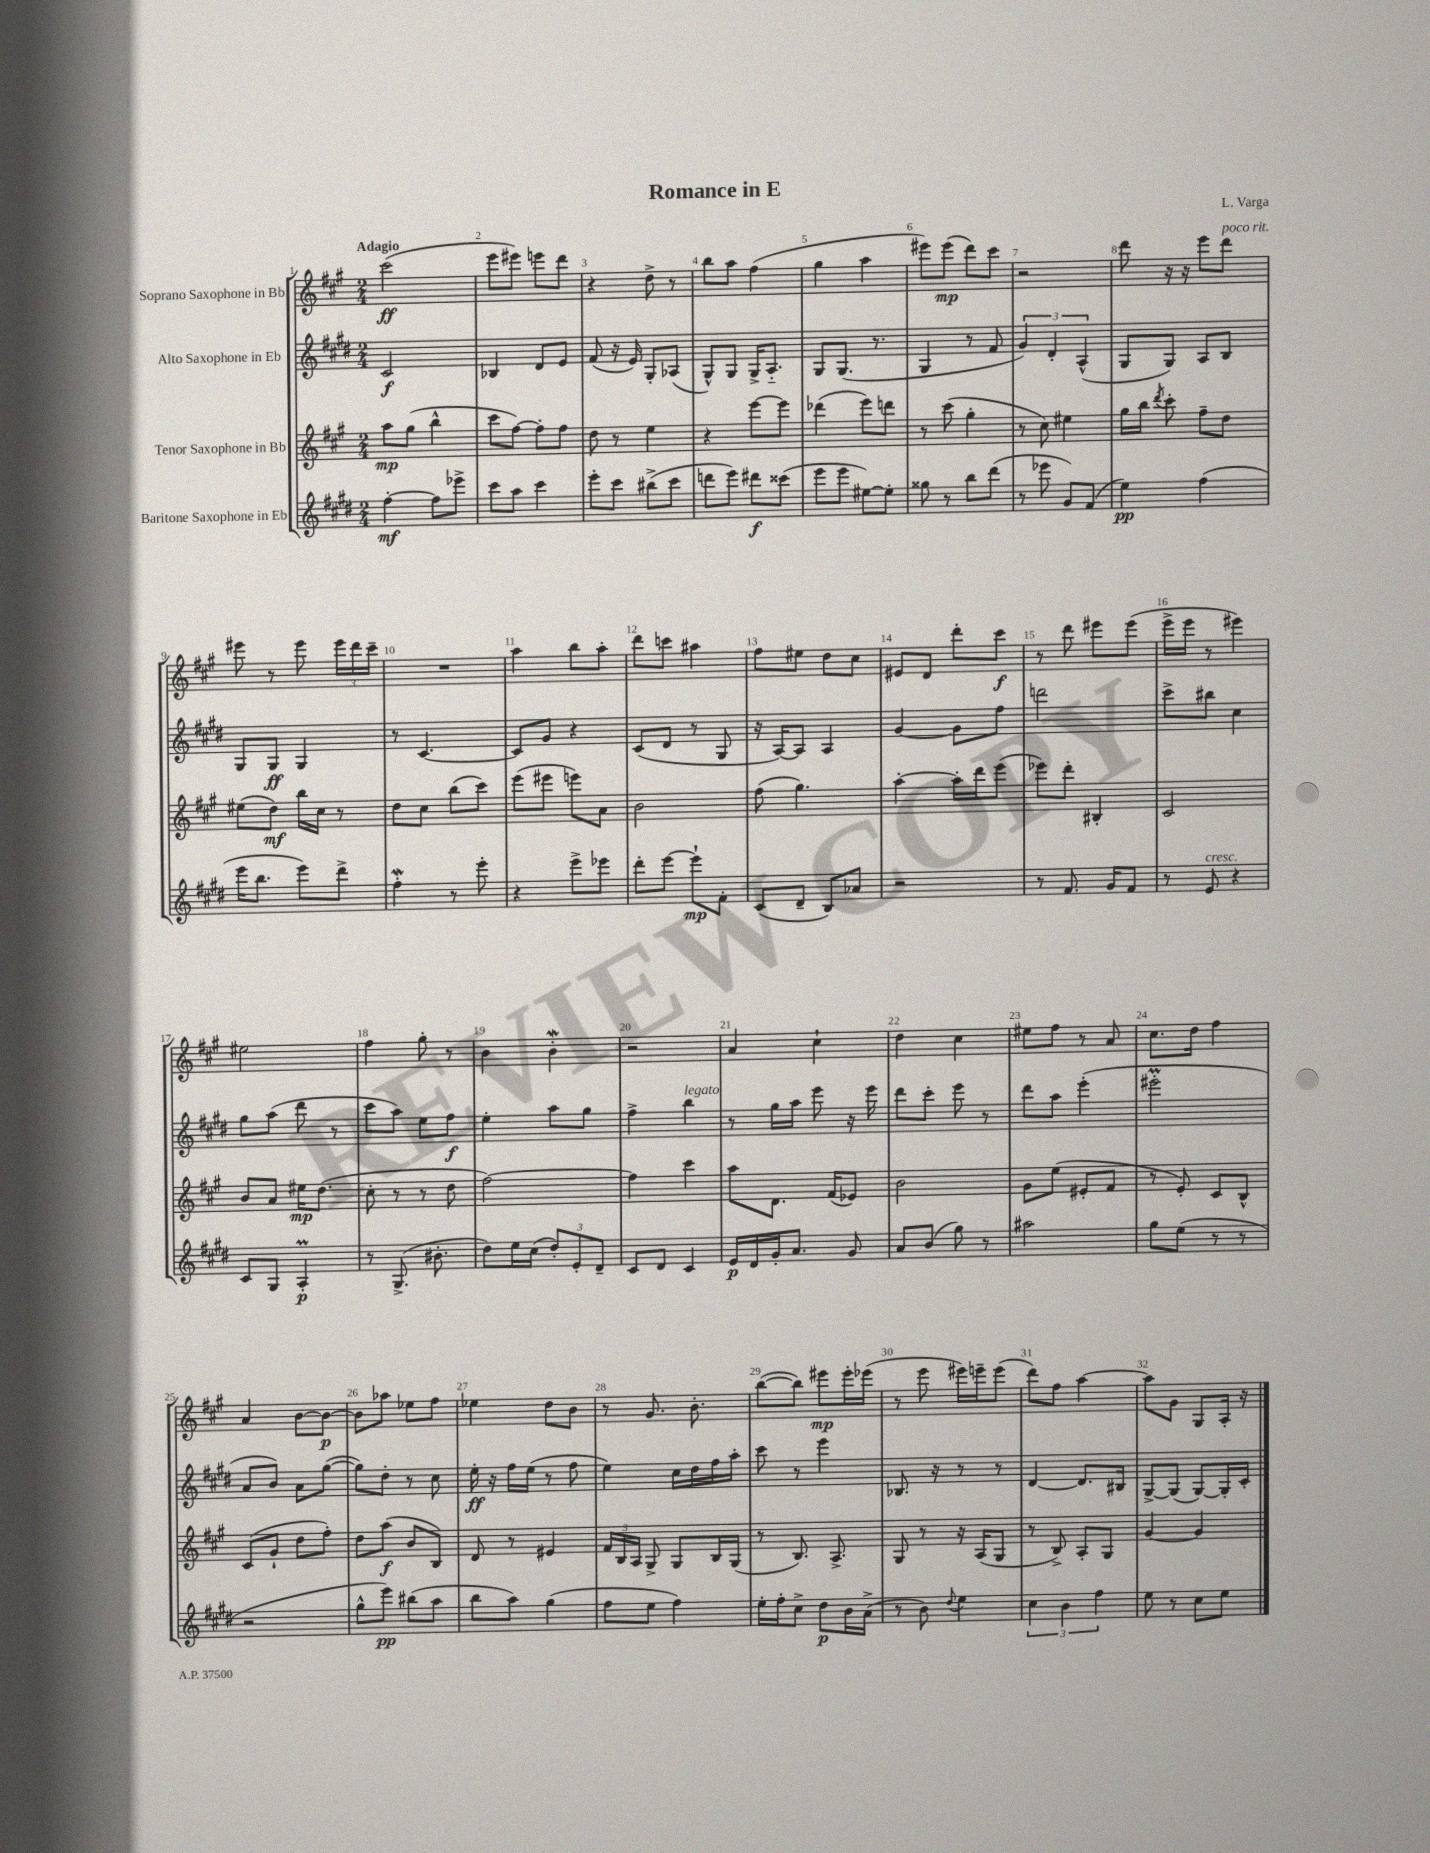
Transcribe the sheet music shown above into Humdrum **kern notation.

**kern	**dynam	**kern	**dynam	**kern	**dynam	**kern	**dynam
*part4	*part4	*part3	*part3	*part2	*part2	*part1	*part1
*staff4	*staff4	*staff3	*staff3	*staff2	*staff2	*staff1	*staff1
*I"Baritone Saxophone in Eb	*	*I"Tenor Saxophone in Bb	*	*I"Alto Saxophone in Eb	*	*I"Soprano Saxophone in Bb	*
*clefG2	*	*clefG2	*	*clefG2	*	*clefG2	*
*k[f#c#g#d#]	*	*k[f#c#g#]	*	*k[f#c#g#d#]	*	*k[f#c#g#]	*
*M2/4	*	*M2/4	*	*M2/4	*	*M2/4	*
=1	=1	=1	=1	=1	=1	=1	=1
!	!	!	!	!	!	!LO:TX:a:B:t=Adagio	!
[4ff#'\	mf	8aa\L	mp	2c#/	f	(2ccc#\	ff
.	.	(8gg#\J	.	.	.	.	.
8ff#\L]	.	4bb^^\	.	.	.	.	.
8eee-X^\J	.	.	.	.	.	.	.
=2	=2	=2	=2	=2	=2	=2	=2
8ccc#\L	.	8ccc#\L	.	4B-X/	.	8eee\L	.
8aa\J	.	[8ff#\J)	.	.	.	8eee#X\J)	.
4ccc#\	.	8ff#'\L]	.	8d#/L	.	8eeen\L	.
.	.	8ff#\J	.	8e/J	.	8ddd\J	.
=3	=3	=3	=3	=3	=3	=3	=3
8eee'\L	.	8dd\	.	(8f#/	.	4r	.
8ccc#\J	.	8r	.	16r	.	.	.
.	.	.	.	16e/)	.	.	.
(8bb#X^\L	.	4ee\	.	8G#'/L	.	8dd^\	.
8ccc#\J	.	.	.	(8A-X/J	.	8r	.
=4	=4	=4	=4	=4	=4	=4	=4
8dddn\L	.	4r	.	8G#^^/L)	.	8bb\L	.
8eee\J)	.	.	.	8G#/J	.	8aa\J	.
8ddd#X\L	f	[8eee\L	.	16G#^/KL	.	(4ff#\	.
.	.	.	.	8.A/J	.	.	.
(8ccc##X\J	.	8eee\J]	.	.	.	.	.
=5	=5	=5	=5	=5	=5	=5	=5
8eee\L	.	(4ddd-X\	.	8G#/L	.	4gg#\	.
8eee\J	.	.	.	(8.G#/J	.	.	.
[8ee#X\L)	.	8eee\L)	.	.	.	4aa\	.
.	.	.	.	8.r	.	.	.
8ee#'\J]	.	8dddn\J	.	.	.	.	.
=6	=6	=6	=6	=6	=6	=6	=6
8gg##X\	.	8r	.	4G#/	.	8eee#X\L)	.
8r	.	(8ccc#\	.	.	.	(8eee#\J	mp
8bb\L	.	4gg#'\	.	8r	.	8ddd\L)	.
(8ddd#\J	.	.	.	8f#/	.	8ccc#\J	.
=7	=7	=7	=7	=7	=7	=7	=7
8r	.	8r	.	6g#/)	.	2r	.
8eee-X\	.	8cc#\)	.	.	.	.	.
.	.	.	.	6d#'/	.	.	.
8g#/L)	.	4ee#X\	.	.	.	.	.
.	.	.	.	(6A^^/	.	.	.
(8f#/J	.	.	.	.	.	.	.
=8	=8	=8	=8	=8	=8	=8	=8
4ee\)	pp	16gg#\LL	.	8G#/L	.	8ddd\	.
.	.	16bb\JJ	.	.	.	.	.
.	.	8qddd/	.	.	.	.	.
.	.	8ccc#'\	.	8G#/J)	.	16r	.
.	.	.	.	.	.	16r	.
(4ff#\	.	8ff#~\L	.	8A/L	.	8eee\L	.
!	!	!	!	!	!	!LO:TX:a:i:t=poco rit.	!
.	.	8dd\J	.	8B/J	.	8ddd\J	.
!!LO:LB:g=z
=9	=9	=9	=9	=9	=9	=9	=9
16eee\KL	.	(8ee#X\L	.	8G#/L	.	8eee#X\	.
8.bb\J	.	.	.	.	.	.	.
.	.	8dd\J)	mf	8G#/J	ff	8r	.
8eee\L)	.	16bb\LL	.	4G#/	.	8eee#\	.
.	.	16cc#\JJ	.	.	.	.	.
8ddd#^\J	.	8r	.	.	.	24eee#\LL	.
.	.	.	.	.	.	24ddd\	.
.	.	.	.	.	.	24ccc#~\JJ	.
=10	=10	=10	=10	=10	=10	=10	=10
4ff#W'\	.	8dd\L	.	8r	.	2r	.
.	.	8cc#\J	.	[4.c#/	.	.	.
8r	.	(8bb\L	.	.	.	.	.
8eee'\	.	8ccc#\J)	.	.	.	.	.
=11	=11	=11	=11	=11	=11	=11	=11
4r	.	(8eee\L	.	8c#/L]	.	4aa\	.
.	.	8eee#X\J	.	8g#/J	.	.	.
8eee^\L	.	8eeen\L)	.	4r	.	8bb\L	.
8eee-X\J	.	8a\J	.	.	.	8aa'\J	.
=12	=12	=12	=12	=12	=12	=12	=12
8ddd#'\L	.	2b\	.	(8c#/L	.	8ddd\L	.
[8eee\J	.	.	.	8d#/J	.	8cccn\J	.
8eee`\L]	mp	.	.	8r	.	4aa#X\	.
8f#'\J	.	.	.	8G#/	.	.	.
=13	=13	=13	=13	=13	=13	=13	=13
(8c#/L	.	(8ff#\	.	16r	.	8ff#\L	.
.	.	.	.	[16A/KL)	.	.	.
8d#~/J	.	4.gg#\)	.	8A/J]	.	8ee#X\J	.
8B/L)	.	.	.	4A/	.	8dd\L	.
8a-X/J	.	.	.	.	.	8cc#\J	.
=14	=14	=14	=14	=14	=14	=14	=14
2r	.	[4aa'\	.	[4g#/	.	8e#X/L	.
.	.	.	.	.	.	8d/J	.
.	.	16aa'\LL]	.	8g#\L]	.	8ddd'\L	.
.	.	16ddd\J	.	.	.	.	.
.	.	(8eee\J	.	8ff#\J	.	8ccc#\J	f
=15	=15	=15	=15	=15	=15	=15	=15
8r	.	8eee-X\L)	.	2dddn\	.	8r	.
8.f#/	.	8ddd'\J	.	.	.	8ddd\	.
.	.	4B#X'/	.	.	.	8eee#X\L	.
16g#/KL	.	.	.	.	.	.	.
8f#/J	.	.	.	.	.	(8eee#\J	.
=16	=16	=16	=16	=16	=16	=16	=16
8r	.	2c#/	.	8ccc#^\L	.	16eee^\LL	.
.	.	.	.	.	.	16eee\JJ	.
!LO:TX:a:i:t=cresc.	!	!	!	!	!	!	!
8e/	.	.	.	8bb#X\J	.	8r	.
4r	.	.	.	4cc#\	.	4eee#X\)	.
!!LO:LB:g=z
=17	=17	=17	=17	=17	=17	=17	=17
8c#/L	.	8b/L	.	8gg#\L	.	2ee#X\	.
8G#/J	.	8a/J	.	(8aa\J	.	.	.
4AM'/	p	16ee#X\KL	mp	8ddd#\	.	.	.
.	.	(8.dd\J	.	.	.	.	.
.	.	.	.	8r	.	.	.
=18	=18	=18	=18	=18	=18	=18	=18
8r	.	8cc#'\	.	8ccc#\L	.	4ff#\	.
(8.G#^/	.	8r	.	8aa\J)	.	.	.
.	.	8r	.	8ee\L	.	8gg#'\	.
8.b#X'\	.	.	.	.	.	.	.
.	.	8dd\	.	8ff#\J	f	8r	.
=19	=19	=19	=19	=19	=19	=19	=19
8dd#\L)	.	[2ff#\)	.	4ee'\	.	4b\	.
16ee\L	.	.	.	.	.	.	.
(16cc#\JJ	.	.	.	.	.	.	.
12dd#'/L)	.	.	.	8aa\L	.	4bW'\	.
12e'/	.	.	.	.	.	.	.
.	.	.	.	8gg#\J	.	.	.
12d#~/J	.	.	.	.	.	.	.
=20	=20	=20	=20	=20	=20	=20	=20
8c#/L	.	4ff#\]	.	4ff#^\	.	2r	.
8d#/J	.	.	.	.	.	.	.
!	!	!	!	!LO:TX:a:i:t=legato	!	!	!
4c#/	.	4ccc#\	.	4bb\	.	.	.
=21	=21	=21	=21	=21	=21	=21	=21
16e/LL	p	8aa\L	.	8r	.	4a/	.
16d#/	.	.	.	.	.	.	.
16g#'/J	.	8.d\J	.	16gg#\LL	.	.	.
8.a/J	.	.	.	16aa\JJ	.	.	.
.	.	.	.	8eee\	.	4cc#`\	.
.	.	(16f#/KL	.	.	.	.	.
8g#/	.	8e-X/J)	.	16r	.	.	.
.	.	.	.	16eee\	.	.	.
=22	=22	=22	=22	=22	=22	=22	=22
8a/L	.	2b\	.	8ddd#\L	.	4dd\	.
(8b/J	.	.	.	8ccc#'\J	.	.	.
8gg#\)	.	.	.	8eee\	.	4cc#\	.
8r	.	.	.	8r	.	.	.
=23	=23	=23	=23	=23	=23	=23	=23
2aa#X\	.	8g#\L	.	8ddd#\L	.	8ee#X\L	.
.	.	(8ee\J	.	8aa\J	.	8ff#\J	.
.	.	8e#X'/L	.	(4eee'\	.	8r	.
.	.	8f#/J	.	.	.	8a/	.
=24	=24	=24	=24	=24	=24	=24	=24
8gg#\L	.	8r	.	2eee#Xm'\	.	8.cc#\L	.
(8ee\J	.	8e'/)	.	.	.	.	.
.	.	.	.	.	.	16dd\Jk	.
8r	.	8c#/L	.	.	.	4ff#\	.
8r	.	8B^^/J	.	.	.	.	.
!!LO:LB:g=z
=25	=25	=25	=25	=25	=25	=25	=25
2r	.	(8c#/L	.	8a/L	.	4a/	.
.	.	8g#`/J	.	8b/J)	.	.	.
.	.	8dd\L	.	8a\L	.	[8b\L	.
.	.	8ff#'\J)	.	([8gg#\J	.	8b\J_	p
=26	=26	=26	=26	=26	=26	=26	=26
8gg#^^\L	.	8dd\L	.	8gg#\L])	.	8b\L]	.
8eee\J)	pp	(8aa\J	f	8dd#'\J	.	8aa-X\J	.
(8bb#X\L	.	8b/L	.	8r	.	8ee-X\L	.
8aa\J	.	8B/J)	.	8cc#\	.	8ff#\J	.
=27	=27	=27	=27	=27	=27	=27	=27
8bb\L	.	8d/	.	16ee'\	ff	4ee-X\	.
.	.	.	.	16r	.	.	.
8aa\J)	.	8r	.	16ff#\LL	.	.	.
.	.	.	.	(16ee\JJ	.	.	.
(4gg#\	.	4e#X/	.	8r	.	8dd\L	.
.	.	.	.	8ff#\	.	8b\J	.
=28	=28	=28	=28	=28	=28	=28	=28
8ff#\L	.	24f#/LL	.	4ee\)	.	8r	.
.	.	24B/	.	.	.	.	.
.	.	24A/JJ	.	.	.	.	.
8ee\J	.	8G#^/	.	.	.	8.g#/	.
4ff#\)	.	8G#/L	.	16cc#\LL	.	.	.
.	.	.	.	16dd#\	.	8.b'\	.
.	.	16B/L	.	16ff#\	.	.	.
.	.	(16G#/JJ	.	16aa'\JJ	.	.	.
=29	=29	=29	=29	=29	=29	=29	=29
16ee'\LL	.	8r	.	8ccc#\	.	([8bb\L	.
16ff#'\J	.	.	.	.	.	.	.
8cc#^\J	.	8.B/)	.	8r	.	8bb\J])	.
8dd#\L	p	.	.	4eee\	.	8eee#X\L	mp
.	.	8.A^/	.	.	.	.	.
16b\L	.	.	.	.	.	16eee#'\L	.
(16a^\JJ	.	.	.	.	.	(16eee-X\JJ	.
=30	=30	=30	=30	=30	=30	=30	=30
8r	.	8G#/	.	8.B-X/	.	8r	.
8b\)	.	8r	.	.	.	8eee\	.
.	.	.	.	16r	.	.	.
8qqdd#/	.	.	.	.	.	.	.
4ee\	.	16r	.	8r	.	16eee#X\LL)	.
.	.	(16A/KL	.	.	.	16eeen~\J	.
.	.	8G#/J	.	8r	.	(8eee\J	.
=31	=31	=31	=31	=31	=31	=31	=31
6cc#\	.	8r	.	[4d#/	.	8ddd\L)	.
.	.	8B^/)	.	.	.	8ff#\J	.
6b\	.	.	.	.	.	.	.
.	.	8A'/L	.	8.d#/L]	.	[4aa\	.
6ff#\	.	.	.	.	.	.	.
.	.	8G#/J	.	.	.	.	.
.	.	.	.	16B#X/Jk	.	.	.
=32	=32	=32	=32	=32	=32	=32	=32
8ee\	.	[4g#/	.	[8G#^/L	.	8aa\L]	.
8r	.	.	.	(8G#/J]	.	8g#\J	.
8cc#\L	.	4g#/]	.	[8G#/L)	.	8G#/L	.
8ee\J	.	.	.	16G#'/L]	.	16A'/Jk	.
.	.	.	.	16c#'/JJ	.	16r	.
==	==	==	==	==	==	==	==
*-	*-	*-	*-	*-	*-	*-	*-
